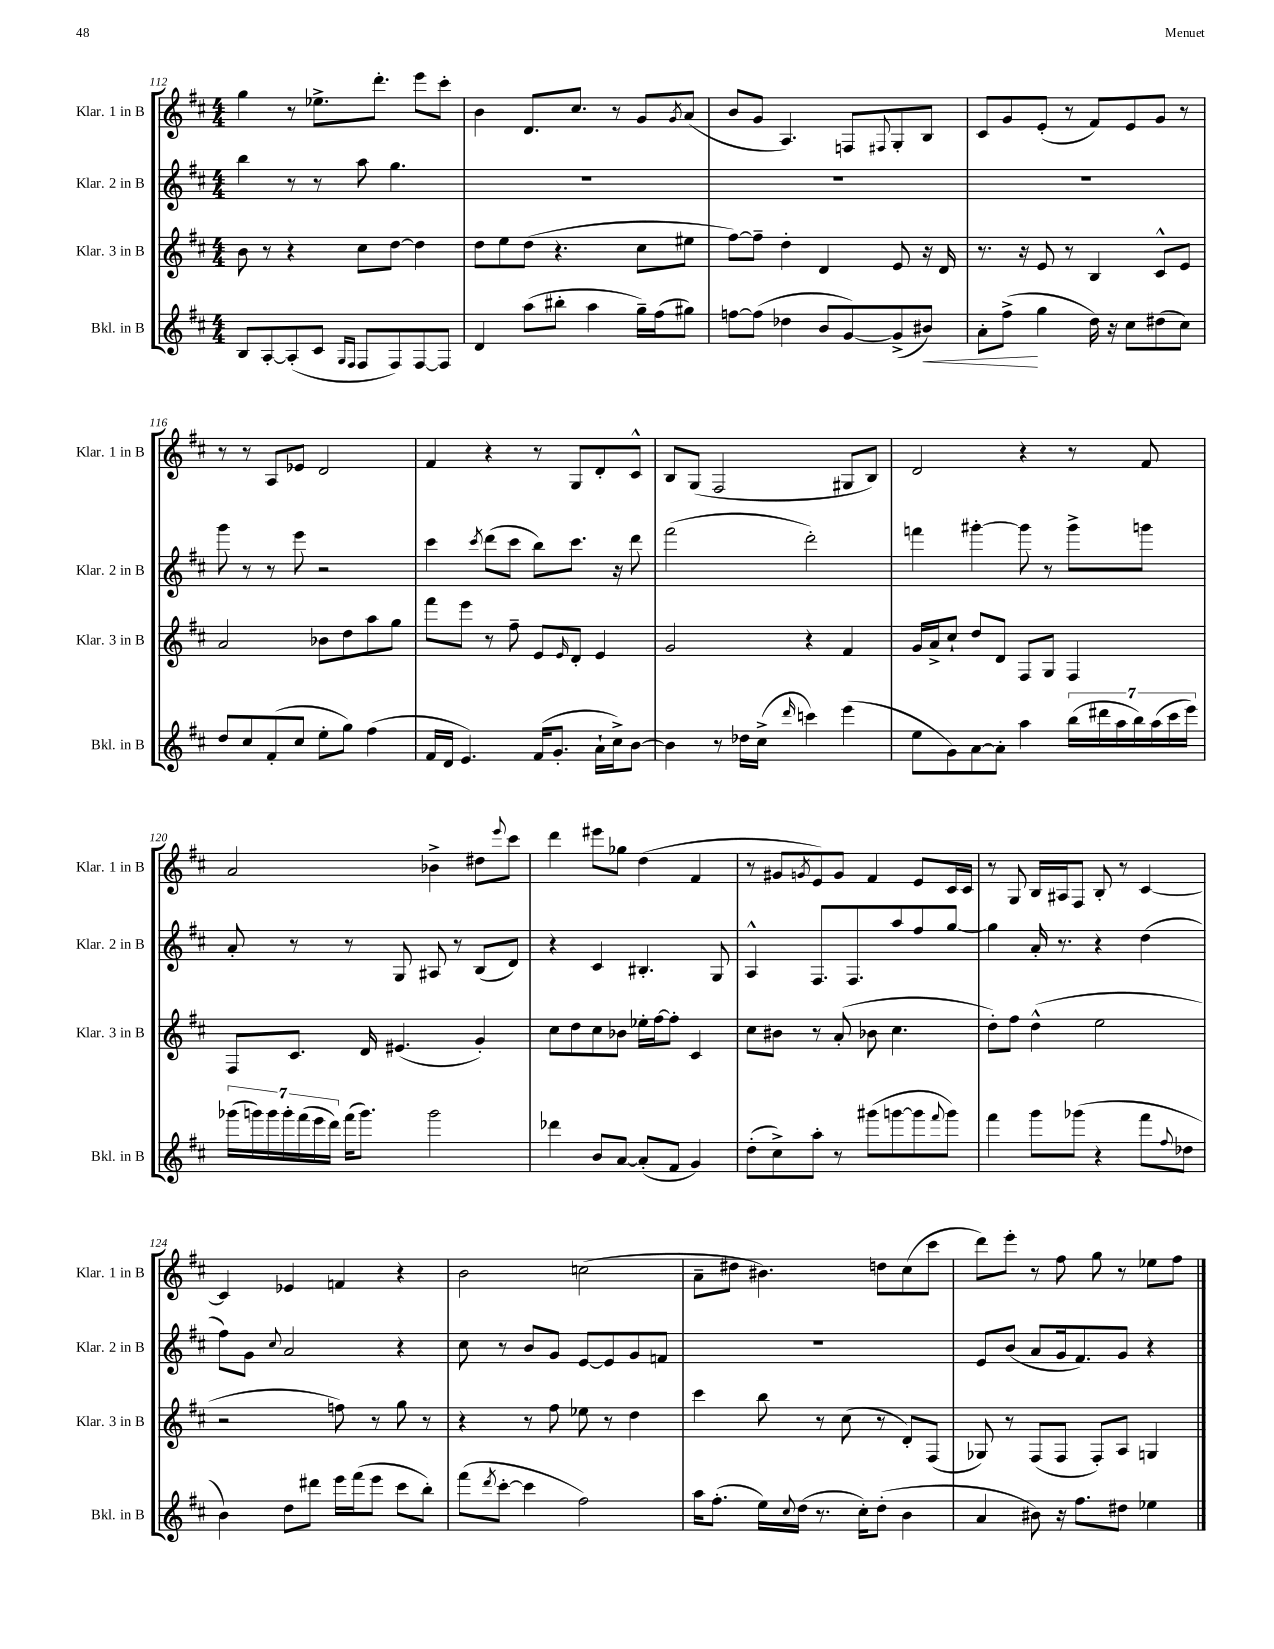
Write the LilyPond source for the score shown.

<<
\new StaffGroup <<
\new Staff = "s0" \with { instrumentName = "Klar. 1 in B" shortInstrumentName = "Klar. 1 in B" } {
    \clef treble \key d \major \numericTimeSignature \time 4/4
    g''4 r8 ees''8.-> d'''8.-. e'''8 cis'''8-. |
    b'4 d'8. cis''8. r8 g'8 \acciaccatura { g'8 } a'8( |
    b'8 g'8 a4.) f8 \appoggiatura { fis8 } g8-. b8 |
    cis'8 g'8 e'8-.( r8 fis'8) e'8 g'8 r8 |
    r8 r8 a8 ees'8 d'2 |
    fis'4 r4 r8 g8 d'8-. cis'8-^ |
    b8 g8( fis2 gis8 b8) |
    d'2 r4 r8 fis'8 |
    a'2 bes'4-> dis''8 \appoggiatura { e'''8 } cis'''8 |
    d'''4 eis'''8 ges''8 d''4( fis'4 |
    r8 gis'8 \acciaccatura { g'8 } e'8) g'8 fis'4 e'8 cis'16 cis'16 |
    r8 g8 b16 ais16 fis8 b8-. r8 cis'4~ |
    cis'4 ees'4 f'4 r4 |
    b'2 c''2( |
    a'8-- dis''8 bis'4.) d''8 cis''8( cis'''8 |
    d'''8) e'''8-. r8 fis''8 g''8 r8 ees''8 fis''8 \bar "|." |
}
\new Staff = "s1" \with { instrumentName = "Klar. 2 in B" shortInstrumentName = "Klar. 2 in B" } {
    \clef treble \key d \major \numericTimeSignature \time 4/4
    b''4 r8 r8 a''8 g''4. |
    R1 |
    R1 |
    R1 |
    g'''8 r8 r8 e'''8 r2 |
    cis'''4 \acciaccatura { cis'''8 } d'''8( cis'''8 b''8) cis'''8. r16 d'''8 |
    fis'''2( d'''2-.) |
    f'''4 gis'''4~-. gis'''8 r8 gis'''8-> g'''8 |
    a'8-. r8 r8 g8 ais8 r8 b8( d'8) |
    r4 cis'4 bis4.-. g8 |
    a4-^ fis8. fis8. a''8 fis''8 g''8~ |
    g''4 a'16-. r8. r4 d''4( |
    fis''8) g'8 \appoggiatura { cis''8 } a'2 r4 |
    cis''8 r8 b'8 g'8 e'8~ e'8 g'8 f'8 |
    R1 |
    e'8 b'8( a'8 g'16 fis'8.) g'8 r4 \bar "|." |
}
\new Staff = "s2" \with { instrumentName = "Klar. 3 in B" shortInstrumentName = "Klar. 3 in B" } {
    \clef treble \key d \major \numericTimeSignature \time 4/4
    b'8 r8 r4 cis''8 d''8~ d''4 |
    d''8 e''8 d''8( r4. cis''8 eis''8 |
    fis''8~) fis''8-- d''4-. d'4 e'8 r16 d'16 |
    r8. r16 e'8 r8 b4 cis'8-^ e'8 |
    a'2 bes'8 d''8 a''8 g''8 |
    fis'''8 e'''8 r8 fis''8-- e'8 \grace { e'16 } d'8-. e'4 |
    g'2 r4 fis'4 |
    g'16 a'16-> cis''8-! d''8 d'8 fis8 g8 fis4 |
    fis8 cis'8. d'16 eis'4.( g'4-.) |
    cis''8 d''8 cis''8 bes'8 ees''16-. fis''16~ fis''8-. cis'4 |
    cis''8 bis'8 r8 a'8-.( bes'8 cis''4. |
    d''8-.) fis''8 d''4-^( e''2 |
    r2 f''8) r8 g''8 r8 |
    r4 r8 fis''8 ees''8 r8 d''4 |
    cis'''4 b''8 r8 cis''8( r8 d'8-.) fis8( |
    ges8) r8 fis8( fis8 fis8-.) a8 g4 \bar "|." |
}
\new Staff = "s3" \with { instrumentName = "Bkl. in B" shortInstrumentName = "Bkl. in B" } {
    \clef treble \key d \major \numericTimeSignature \time 4/4
    b8 a8~-. a8-.( cis'8 \grace { g16 fis16 } fis8 fis8) fis8~ fis8 |
    d'4 a''8( bis''8-. a''4 g''16--) fis''16( gis''8) |
    f''8~ f''8( des''4 b'8 g'8~) g'8->( bis'8\<) |
    a'8-. fis''8->\!( g''4 d''16) r16 cis''8 dis''8( cis''8) |
    d''8 cis''8 fis'8-.( cis''8 e''8-. g''8) fis''4( |
    fis'16 d'16 e'4.) fis'16( g'8.-. a'16-! cis''16->) b'8~ |
    b'4 r8 des''16 cis''16->( \grace { d'''16 } c'''4) e'''4( |
    e''8 g'8) a'8~ a'8-. a''4 \tuplet 7/4 { b''16( dis'''16 a''16 b''16) a''16( cis'''16 e'''16) } |
    \tuplet 7/4 { ges'''16( g'''16) g'''16 g'''16-. fis'''16( e'''16 d'''16) } fis'''16( g'''8.) g'''2 |
    des'''4 b'8 a'8~ a'8-.( fis'8 g'4) |
    d''8-.( cis''8->) a''8-. r8 gis'''8( g'''8~ g'''8 \appoggiatura { fis'''8 } g'''8) |
    fis'''4 g'''8 ges'''8( r4 fis'''8 \appoggiatura { fis''8 } des''8 |
    b'4) d''8 dis'''8 e'''16 fis'''16( e'''8 cis'''8 b''8-.) |
    fis'''8( \acciaccatura { d'''8 } cis'''8~-. cis'''4 fis''2) |
    a''16 fis''8.-.( e''16) \appoggiatura { cis''8 } d''16( r8. cis''16-.) d''8-.( b'4 |
    a'4 bis'8) r16 fis''8. dis''8 ees''4 \bar "|." |
}
>>
>>
\layout { \context { \Score currentBarNumber = #112 } }
